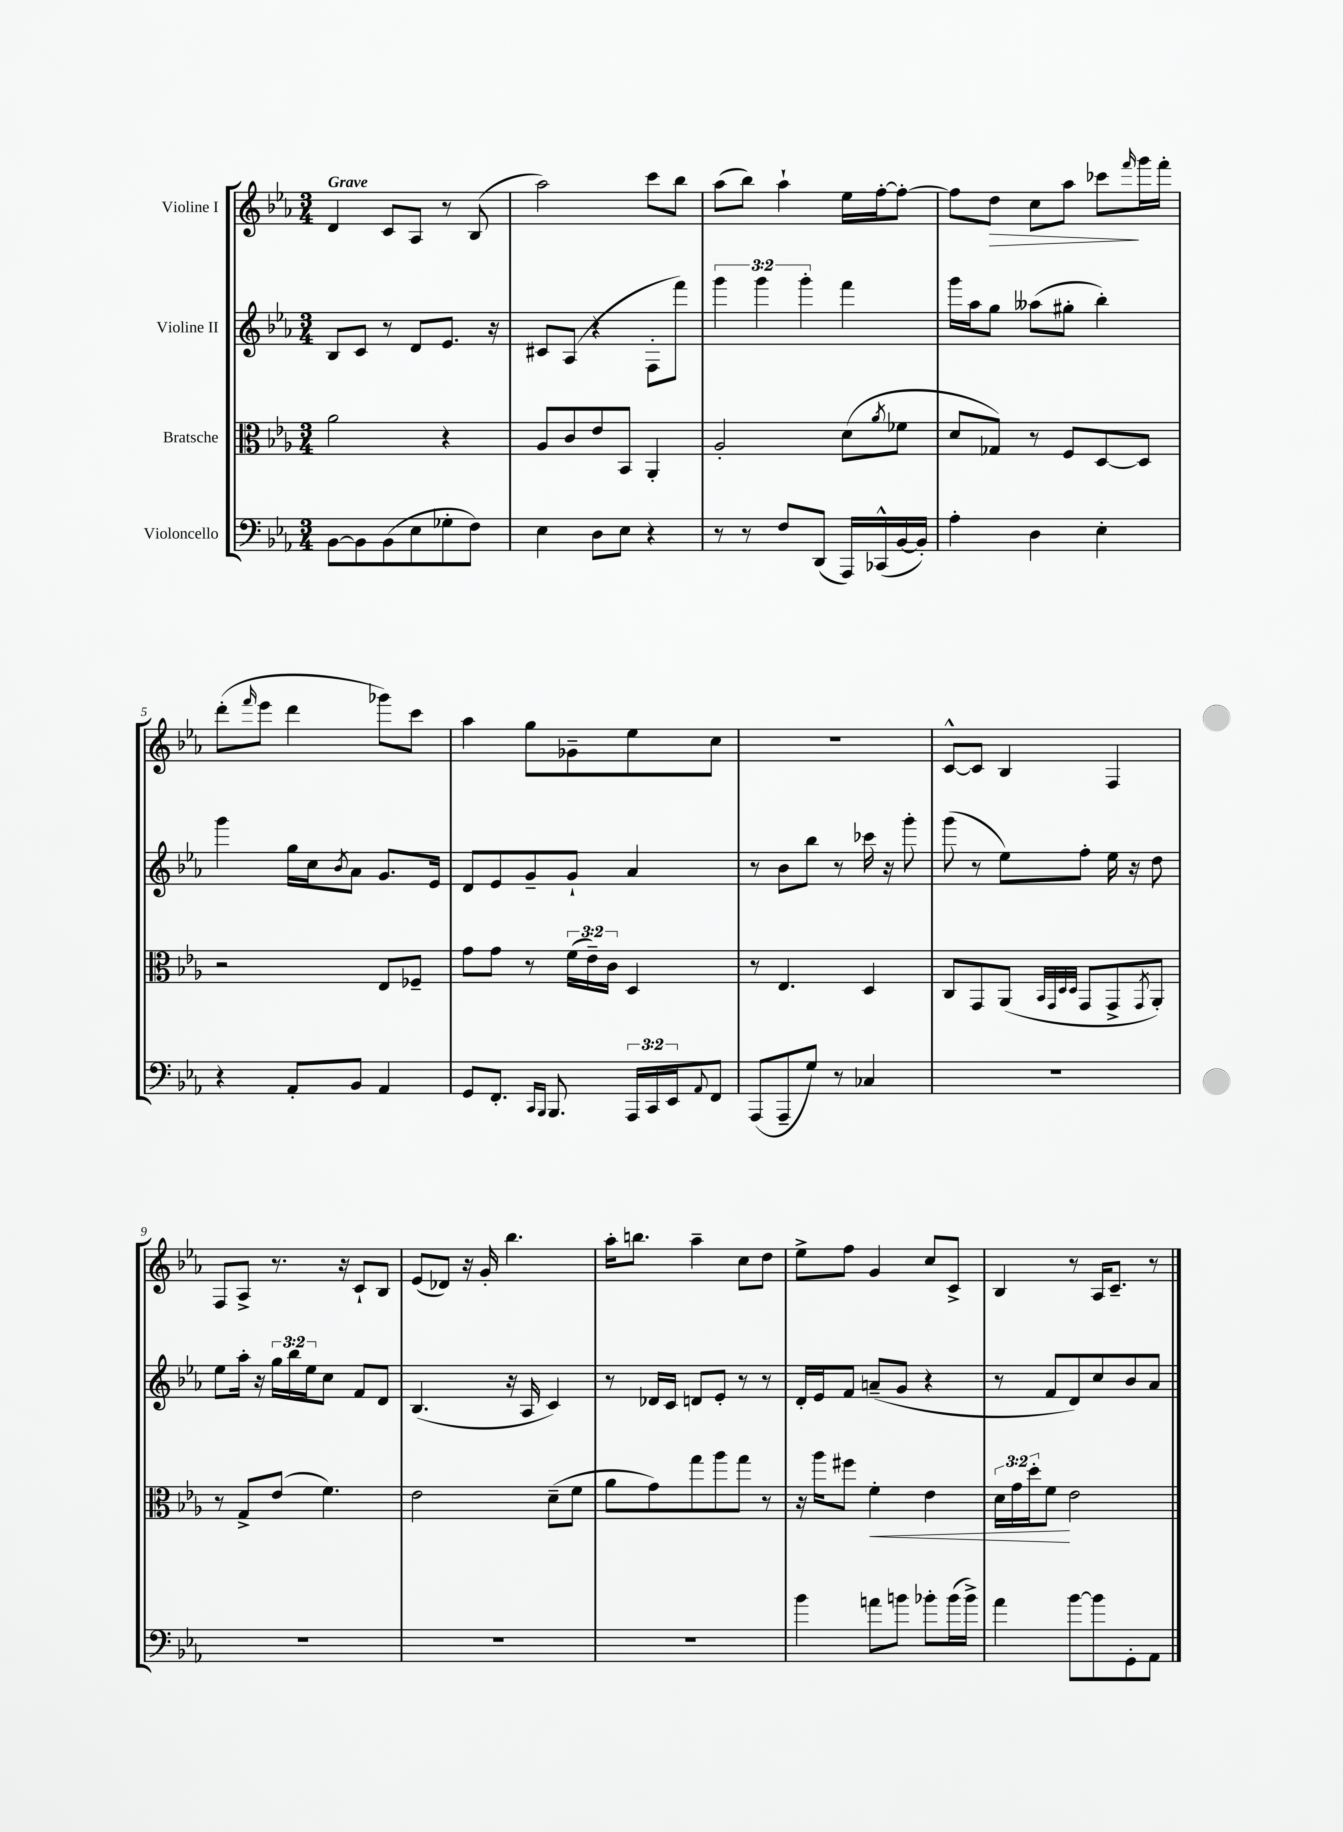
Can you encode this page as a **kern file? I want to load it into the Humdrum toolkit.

**kern	**kern	**kern	**kern
*staff4	*staff3	*staff2	*staff1
*clefF4	*clefC3	*clefG2	*clefG2
*k[b-e-a-]	*k[b-e-a-]	*k[b-e-a-]	*k[b-e-a-]
*M3/4	*M3/4	*M3/4	*M3/4
[8BB-	2a-	8B-	4d
8BB-]	.	8c	.
(8BB-	.	8r	8c
8E-	.	8d	8A-
8G-'	4r	8.e-	8r
8F)	.	.	(8B-
.	.	16r	.
=	=	=	=
4E-	8A-	8c#	2aa-)
.	8c	(8A-	.
8D	8e-	4r	.
8E-	8BB-	.	.
4r	4AA-'	8F'	8ccc
.	.	8fff)	8bb-
=	=	=	=
8r	2A-'	6ggg	(8aa-
8r	.	.	8bb-)
.	.	6ggg	.
8F	.	.	4aa-`
.	.	6ggg'	.
(8DD	.	.	.
16AAA-)	(8d	4fff	16ee-
(16CC-^^	.	.	[16ff'
.	8qa-	.	.
[16BB-	8f-	.	8ff'_
16BB-'])	.	.	.
=	=	=	=
4A-'	8d	16ggg	8ff]
.	.	16aa-	.
.	8G-)	8gg	8dd
4D	8r	(8aa--	8cc
.	8F	8gg#'	8aa-
4E-'	[8D	4bb-')	8ccc-
.	.	.	16qqfff
.	8D]	.	16ggg
.	.	.	16fff'
=	=	=	=
4r	2r	4ggg	(8ddd'
.	.	.	16qqfff
.	.	.	8eee-
8AA-'	.	16gg	4ddd
.	.	16cc	.
.	.	8qb-	.
8BB-	.	8a-	.
4AA-	8E-	8.g	8ggg-)
.	8F-~	.	8ccc
.	.	16e-	.
=	=	=	=
8GG	8g	8d	4aa-
8.FF'	8g	8e-	.
.	8r	8g~	8gg
16qqCC	.	.	.
16qqBBB-	.	.	.
8.BBB-	.	.	.
.	(24f	8g`	8g-~
.	24e-~)	.	.
.	24c	.	.
24AAA-	4D	4a-	8ee-
24CC	.	.	.
24EE-	.	.	.
8qqAA-	.	.	.
8FF	.	.	8cc
=	=	=	=
(8AAA-	8r	8r	2.r
8AAA-~	4.E-	8b-	.
8G)	.	8bb-	.
8r	.	8r	.
4C-	4D	16ccc-	.
.	.	16r	.
.	.	8ggg'	.
=	=	=	=
2.r	8C	(8ggg	[8c^^
.	8GG	8r	8c]
.	(8AA-	8ee-)	4B-
.	32qqBB-	.	.
.	32qqGG	.	.
.	32qqD	.	.
.	32qqD	.	.
.	8GG	8ff'	.
.	8GG^	16ee-	4F
.	.	16r	.
.	8qGG	.	.
.	8AA-')	8dd	.
=	=	=	=
2.r	8r	8ee-	8F
.	8G^	16aa-'	8A-^
.	.	16r	.
.	(8e-	24gg	8.r
.	.	24bb-	.
.	.	24ee-	.
.	4.f)	8cc	.
.	.	.	16r
.	.	8f	8c`
.	.	8d	8B-
=	=	=	=
2.r	2e-	(4.B-	(8e-
.	.	.	8d-)
.	.	.	16r
.	.	.	16g'
.	.	16r	4.bb-
.	.	16A-	.
.	(8d~	4c)	.
.	8f	.	.
=	=	=	=
2.r	8a-	8r	16aa-'
.	.	.	8.bb
.	8g)	16d-	.
.	.	16c	.
.	8gg	8d	4aa-~
.	8aa-	8e-'	.
.	8gg	8r	8cc
.	8r	8r	8dd
=	=	=	=
4b-	16r	16d'	8ee-^
.	16aa-	16e-	.
.	8ff#	8f	8ff
8a	4f'	(8a~	4g
8b	.	8g	.
8b-'	4e-	4r	8cc
(16b-	.	.	8c^
16b-^)	.	.	.
=	=	=	=
4a-	24d	8r	4B-
.	24g	.	.
.	24dd'	.	.
.	8f	8f	.
[8b-	2e-	8d)	8r
8b-]	.	8cc	16A-
.	.	.	8.c~
8GG'	.	8b-	.
8AA-	.	8a-	8r
==	==	==	==
*-	*-	*-	*-
